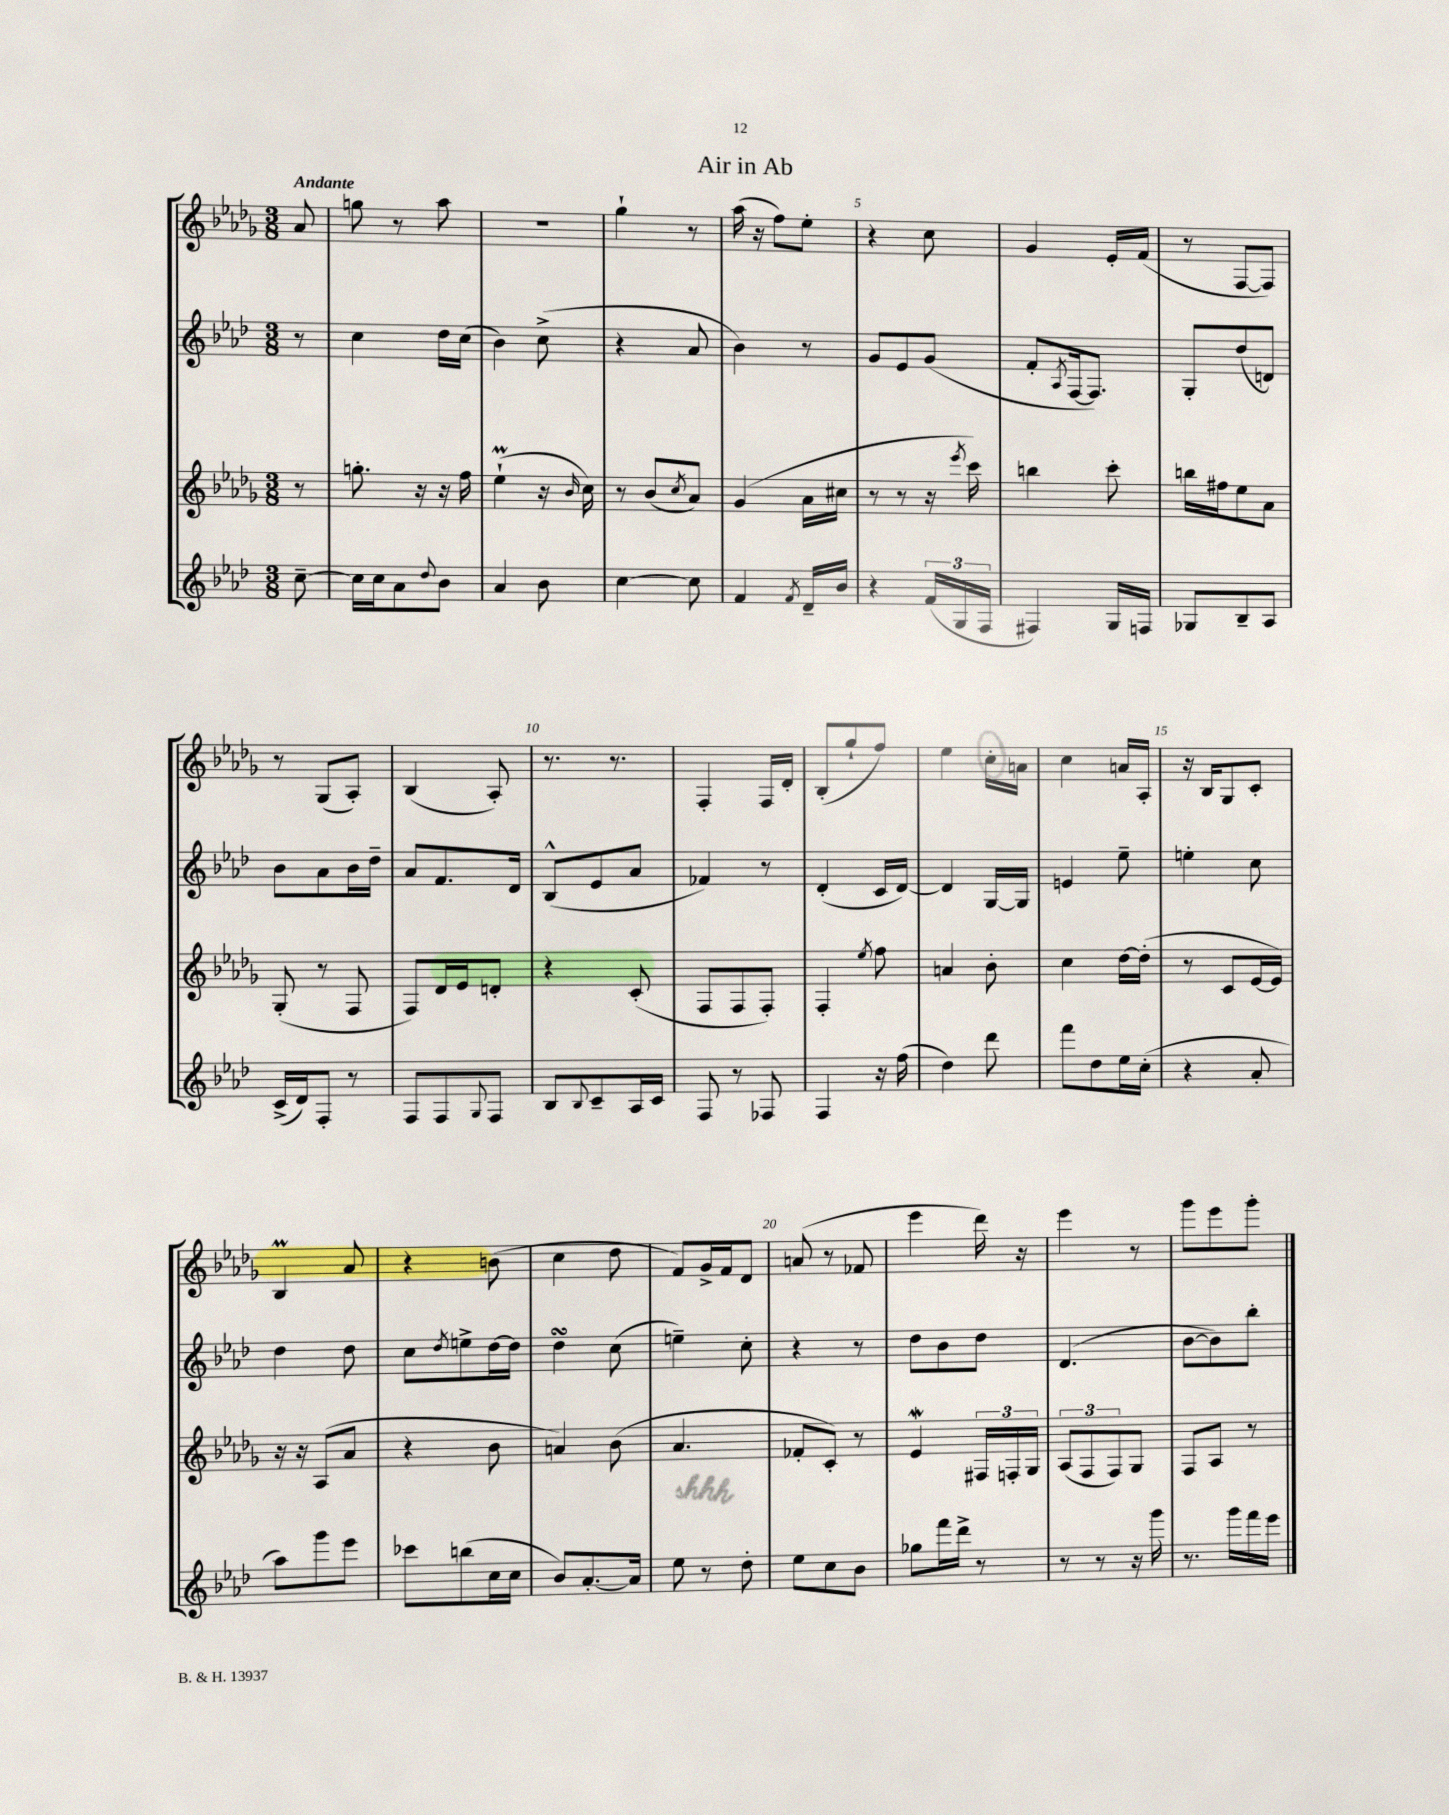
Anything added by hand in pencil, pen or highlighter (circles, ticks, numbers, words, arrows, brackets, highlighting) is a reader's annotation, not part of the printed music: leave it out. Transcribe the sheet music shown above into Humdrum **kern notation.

**kern	**kern	**kern	**kern
*staff4	*staff3	*staff2	*staff1
*clefG2	*clefG2	*clefG2	*clefG2
*k[b-e-a-d-]	*k[b-e-a-d-g-]	*k[b-e-a-d-]	*k[b-e-a-d-g-]
*M3/8	*M3/8	*M3/8	*M3/8
[8cc~\	8r	8r	8a-/
=	=	=	=
16cc\]LL	8.gg'\	4cc\	8gg\
16cc\J	.	.	.
8a-\	.	.	8r
.	16r	.	.
8qqdd-/	.	.	.
8b-\J	16r	16dd-\LL	8aa-\
.	16ff\	(16cc\JJ	.
=	=	=	=
4a-/	(4ee-`\	4b-\)	4.r
8b-\	16r	(8cc^\	.
.	16qqb-/	.	.
.	16cc\)	.	.
=	=	=	=
[4cc\	8r	4r	4gg-`\
.	(8b-/L	.	.
.	8qcc/	.	.
8cc\]	8a-/J)	8a-/	8r
=	=	=	=
4f/	(4g-/	4b-\)	(16aa-\
.	.	.	16r
.	.	.	8ff\L)
8qf/	.	.	.
16d-~/LL	16a-\LL	8r	8ee-'\J
16b-/JJ	16cc#\JJ	.	.
=	=	=	=
4r	8r	8g/L	4r
.	8r	8e-/	.
(24f/LL	16r	(8g/J	8cc\
24G/	.	.	.
.	8qeee-/	.	.
.	16ccc\)	.	.
24F/JJ	.	.	.
=	=	=	=
4F#/)	4bb\	8f'/L	4g-/
.	.	8qA-/	.
.	.	[16F/k	.
.	.	8.F/]J)	.
16G/LL	8ccc'\	.	16e-'/LL
16F/JJ	.	.	(16f/JJ
=	=	=	=
8G-/L	16bb\LL	8G'/L	8r
.	16ff#\J	.	.
8B-~/	8ee-\	(8dd-/	[8F/L
8A-/J	8a-\J	8d/J)	8F/]J)
=	=	=	=
(16c^/LL	(8G-'/	8b-\L	8r
16d-/J)	.	.	.
8F'/J	8r	8a-\	(8G-/L
8r	8F/	16b-\L	8A-'/J)
.	.	16dd-~\JJ	.
=	=	=	=
8F/L	8F/L)	8a-/L	(4B-/
8F/	16d-/L	8.f/	.
.	16e-/J	.	.
8qqG/	.	.	.
8F/J	8d'/J	.	8A-'/)
.	.	16d-/Jk	.
=	=	=	=
8B-/L	4r	(8B-^^/L	8.r
8qqB-/	.	.	.
8c~/	.	8e-/	.
.	.	.	8.r
16A-/L	(8c'/	8a-/J	.
16c/JJ	.	.	.
=	=	=	=
8F/	8F/L	4f-/)	4F'/
8r	8F/	.	.
8F-/	8F'/J)	8r	16F/LL
.	.	.	16d-'/JJ
=	=	=	=
4F/	4F'/	(4d-'/	(8B-'/L
.	.	.	8gg-`/
.	8qee-/	.	.
16r	8ff\	16c/LL	8ff/J)
(16ff\	.	[16d-/JJ)	.
=	=	=	=
4dd-\)	4a/	4d-/]	4ee-\
8ddd-\	8b-'\	[16G/LL	16cc'\LL
.	.	16G/]JJ	16a\JJ
=	=	=	=
8fff\L	4cc\	4e/	4cc\
8dd-\	.	.	.
16ee-\L	[16dd-\LL	8ee-~\	16a/LL
(16cc'\JJ	(16dd-'\]JJ	.	16A-'/JJ
=	=	=	=
4r	8r	4ee'\	16r
.	.	.	16B-/LK
.	8c/L	.	8G-/
8a-'/	[16e-/L	8cc\	8c'/J
.	16e-/]JJ)	.	.
=	=	=	=
8aa-\L)	16r	4dd-\	4B-/
.	16r	.	.
8ggg\	(8A-/L	.	.
8eee-\J	8a-/J	8dd-\	8a-/
=	=	=	=
8ccc-\L	4r	8cc\L	4r
.	.	8qdd-/	.
(8bb\	.	8ee^\	.
16cc\L	8b-\	[16dd-\L	(8b\
16cc\JJ	.	16dd-\]JJ	.
=	=	=	=
8b-/L)	4a/)	4dd-\	4cc\
[8.a-'/	.	.	.
.	(8b-\	(8cc\	8dd-\
16a-/]Jk	.	.	.
=	=	=	=
8ee-\	4.a-/	4ee~\)	8f/L)
8r	.	.	16g-^/L
.	.	.	16f/J
8dd-'\	.	8cc'\	8d-/J
=	=	=	=
8ee-\L	8f-'/L	4r	(8a/
8cc\	8c'/J)	.	8r
8b-\J	8r	8r	8f-/
=	=	=	=
8gg-\L	4e-/	8dd-\L	4eee-\
16fff\L	.	8b-\	.
16ddd-^\JJ	.	.	.
8r	24F#/LL	8dd-\J	16ddd-\)
.	24F'/	.	.
.	.	.	16r
.	24G-/JJ	.	.
=	=	=	=
8r	(12A-/L	(4.d-/	4eee-\
.	12F/	.	.
8r	.	.	.
.	12F/)	.	.
16r	8G-/J	.	8r
16ggg\	.	.	.
=	=	=	=
8.r	8F/L	[8b-\L	8ggg-\L
.	8A-/J	8b-\])	8eee-\
16ggg\LL	.	.	.
16fff\	8r	8bb-'\J	8ggg-'\J
16eee-\JJ	.	.	.
==	==	==	==
*-	*-	*-	*-
